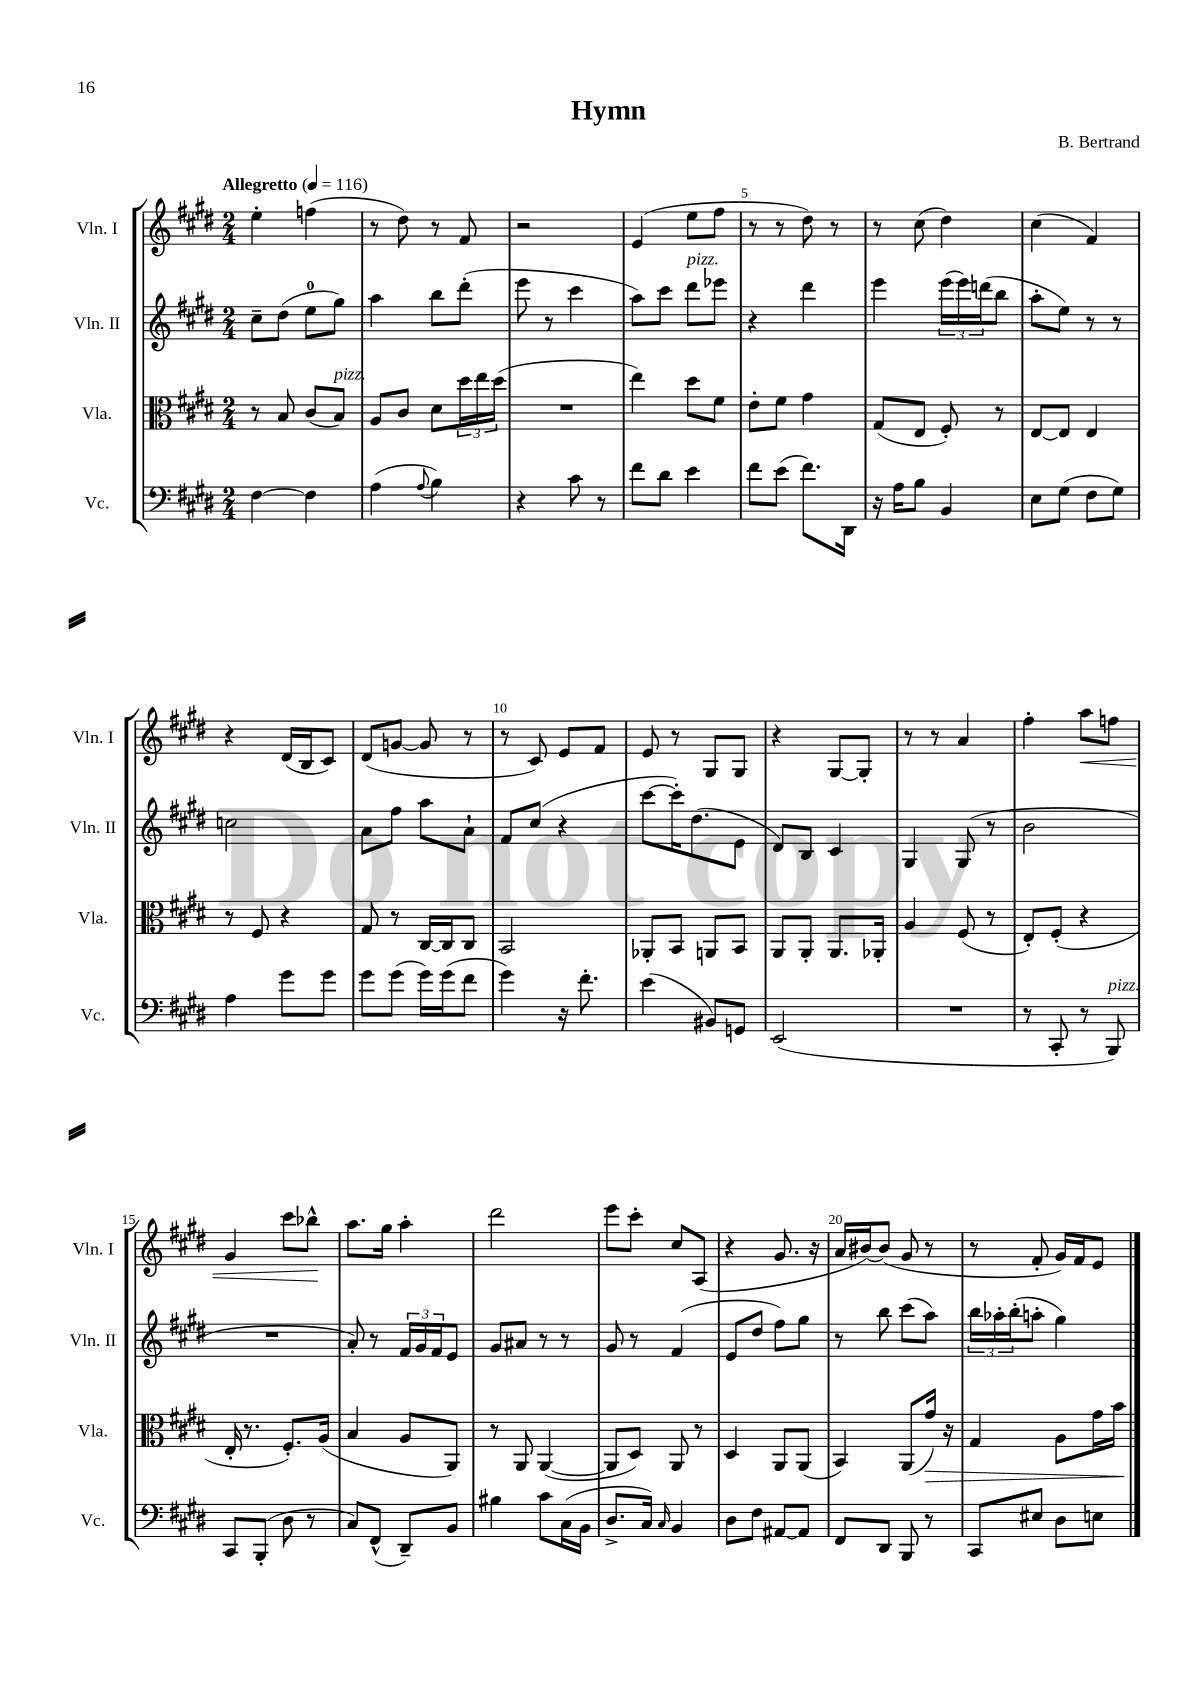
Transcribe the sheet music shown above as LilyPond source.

\header { title = "Hymn" composer = "B. Bertrand" }
<<
\new StaffGroup <<
\new Staff = "s0" \with { instrumentName = "Vln. I" shortInstrumentName = "Vln. I" } {
    \clef treble \key e \major \numericTimeSignature \time 2/4 \tempo "Allegretto" 4 = 116
    e''4-. f''4( |
    r8 dis''8) r8 fis'8 |
    r2 |
    e'4( e''8 fis''8 |
    r8 r8 dis''8) r8 |
    r8 cis''8( dis''4) |
    cis''4( fis'4) |
    r4 dis'16( b16 cis'8) |
    dis'8( g'8~ g'8 r8 |
    r8 cis'8) e'8 fis'8 |
    e'8 r8 gis8 gis8 |
    r4 gis8~ gis8-. |
    r8 r8 a'4 |
    fis''4-. a''8\< f''8 |
    gis'4 cis'''8 bes''8-^\! |
    a''8. gis''16 a''4-. |
    dis'''2 |
    e'''8 cis'''8-. cis''8 a8( |
    r4 gis'8. r16 |
    a'16 bis'16~) bis'8( gis'8 r8 |
    r8 fis'8-. gis'16) fis'16 e'8 \bar "|." |
}
\new Staff = "s1" \with { instrumentName = "Vln. II" shortInstrumentName = "Vln. II" } {
    \clef treble \key e \major \numericTimeSignature \time 2/4
    cis''8-- dis''8( e''8-0 gis''8) |
    a''4 b''8 dis'''8-.( |
    e'''8 r8 cis'''4 |
    a''8) cis'''8 dis'''8^\markup { \italic "pizz." } ees'''8 |
    r4 dis'''4 |
    e'''4 \tuplet 3/2 { e'''16( e'''16) d'''16( } b''8 |
    a''8-. e''8) r8 r8 |
    c''2 |
    a'8 fis''8 a''8 a'8-! |
    fis'8 cis''8( r4 |
    cis'''8~ cis'''16-.) dis''8.( e'8 |
    dis'8) b8 cis'4 |
    gis4 gis8( r8 |
    b'2 |
    R2 |
    a'8-.) r8 \tuplet 3/2 { fis'16 gis'16 fis'16 } e'8 |
    gis'8 ais'8 r8 r8 |
    gis'8 r8 fis'4( |
    e'8 dis''8 fis''8) gis''8 |
    r8 b''8 cis'''8( a''8) |
    \tuplet 3/2 { b''16 aes''16-. b''16-.( } a''8-. gis''4) \bar "|." |
}
\new Staff = "s2" \with { instrumentName = "Vla." shortInstrumentName = "Vla." } {
    \clef alto \key e \major \numericTimeSignature \time 2/4
    r8 b8 cis'8( b8^\markup { \italic "pizz." }) |
    a8 cis'8 dis'8 \tuplet 3/2 { dis''16 e''16 dis''16( } |
    R2 |
    e''4) dis''8 fis'8 |
    e'8-. fis'8 gis'4 |
    gis8( e8 fis8-.) r8 |
    e8~ e8 e4 |
    r8 fis8 r4 |
    gis8 r8 cis16~ cis16 cis8 |
    b,2 |
    aes,8-. b,8 a,8 b,8 |
    a,8 a,8-. a,8. aes,16-. |
    a4 fis8( r8 |
    e8-.) fis8-.( r4 |
    e16-. r8. fis8.-.) a16( |
    b4 a8 a,8) |
    r8 a,8 a,4~( |
    a,8 dis8) a,8 r8 |
    dis4 a,8 a,8( |
    b,4) a,8( gis'16\>) r16 |
    gis4 a8 gis'16 b'16\! \bar "|." |
}
\new Staff = "s3" \with { instrumentName = "Vc." shortInstrumentName = "Vc." } {
    \clef bass \key e \major \numericTimeSignature \time 2/4
    fis4~ fis4 |
    a4( \appoggiatura { a8 } b4) |
    r4 cis'8 r8 |
    fis'8 dis'8 e'4 |
    fis'8 e'8( fis'8.) dis,16 |
    r16 a16 b8 b,4 |
    e8 gis8( fis8 gis8) |
    a4 gis'8 gis'8 |
    gis'8 gis'8( gis'16) gis'16( fis'8 |
    gis'4) r16 fis'8.-. |
    e'4( bis,8) g,8 |
    e,2( |
    R2 |
    r8 cis,8-. r8 b,,8^\markup { \italic "pizz." }) |
    cis,8 b,,8-.( dis8 r8 |
    cis8) fis,8-^( dis,8--) b,8 |
    bis4 cis'8 cis16( b,16 |
    dis8.-> cis16) \grace { cis16 } b,4 |
    dis8 fis8 ais,8~ ais,8 |
    fis,8 dis,8 b,,8 r8 |
    cis,8 eis8 dis8 e8 \bar "|." |
}
>>
>>
\layout { \context { \Score \override BarNumber.break-visibility = ##(#f #t #t) barNumberVisibility = #(every-nth-bar-number-visible 5) } }
